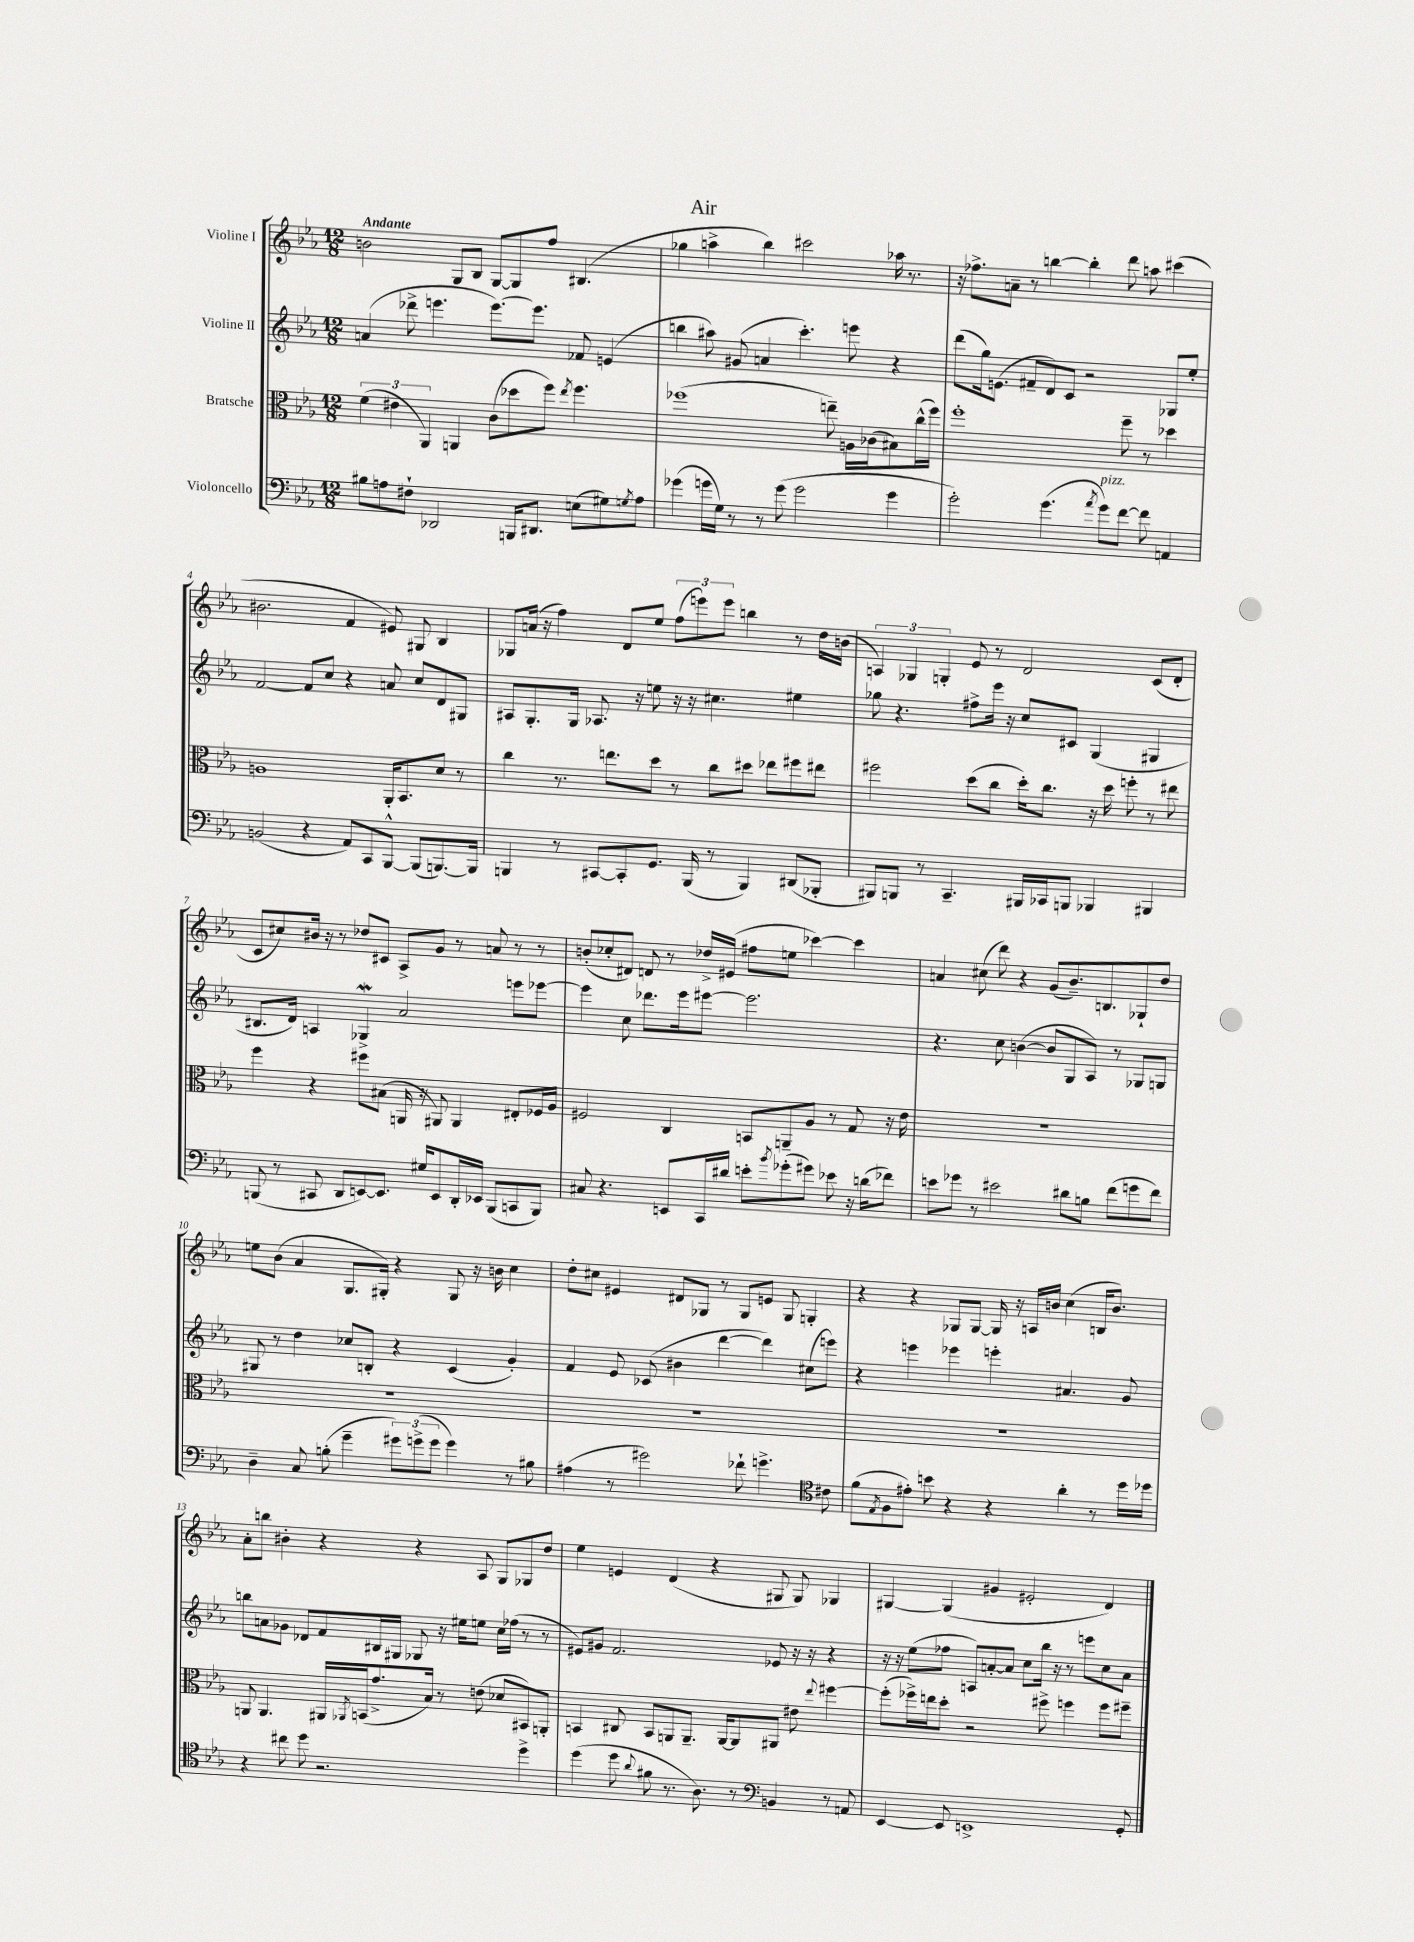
\header { title = "Air" }
<<
\new StaffGroup <<
\new Staff = "s0" \with { instrumentName = "Violine I" } {
    \clef treble \key ees \major \numericTimeSignature \time 12/8 \tempo "Andante"
    b'2 g8 bes8 g8~ g8 f''8 bis4.( |
    ges''4 a''4-> bes''4) cis'''2 aes''16 r8. |
    r16 fes''8.-> a'8-- r8 b''4~ b''4-. d'''8 a''8 cis'''4( |
    bis'2. f'4 eis'8) gis8 bes4 |
    ges8 a'16( r16 f''4) d'8 ees''8 \tuplet 3/2 { f''8( e'''8) e'''8 } b''4 r8 d''16 b'16( |
    \tuplet 3/2 { a4) ges4 g4-. } ees'8 r8 d'2 c'8( d'8-. |
    c'8 cis''8) bis'16 r16 r8 des''8 cis'8 aes8-> g'8 r8 a'8 r8 r8 |
    b'8-.( ces''8-. dis'8) d'8 r8 des''16-> eis'16( fis''8 e''8 ces'''4~) ces'''4 |
    a'4 cis''8( d'''8) r4 g'8( bes'8.--) b8. ges8-! d''8 |
    e''8 bes'8( aes'4 g8. gis16-.) r4 gis8 r16 b'16 c''4 |
    d''8-. cis''8 eis'4 dis'8 ges8 r8 ges8 e'8 ges8 g4-. |
    r4 r4 ges8 ges8~ ges16 r16 a16 b'16 c''4( b16 b'8.) |
    aes'8-. b''8 bis'4-. r4 r4 aes8 g8 ges8 d''8 |
    ees''4 e'4 d'4( r4 gis8 gis8) ges4 |
    gis4~ gis4( gis'4 eis'2-. d'4) \bar "|." |
}
\new Staff = "s1" \with { instrumentName = "Violine II" } {
    \clef treble \key ees \major \numericTimeSignature \time 12/8
    a'4( des'''8-> e'''4. e'''8.~) e'''8. fes'8 e'4( |
    b''4 ais''8) gis'8( a'4 c'''4.-.) e'''8 r4 |
    d'''8( g''16) e'8.( fis'8-- d'8) c'8 r2 ges8 ees''8-. |
    f'2~ f'8 c''8 r4 a'8 c''8 d'8 gis8 |
    ais8 g8.-. g16 aes8. r16 e''8 r16 r16 cis''4. eis''4 |
    ges''8 r4. fis''8-> ees'''16 r16 c''8 cis'8 g4( gis4 |
    bis8. d'16) a4 ges4->\mordent aes'2 e'''8 ees'''8~ |
    ees'''4 c''8 des'''8. ees'''16 eis'''8~ eis'''2. |
    r4. c''8 b'4~( b'8 g8 aes8) r8 ges8 g8 |
    gis8 r8 d''4 ces''8 b8-. r4 c'4( g'4-.) |
    f'4 ees'8 ces'8( bis'4 d'''4~ d'''4) cis''8( e'''8) |
    r4 e'''4 ees'''4 e'''4-. ais'4. g'8 |
    b''8 a'8 ges'8 des'8 f'8 bis16 gis16 ges8 r16 eis''16 e''8 c''16 fes''16( r8 r8 |
    eis'8) gis'8 f'2. ees'8 r16 r16 r4 |
    r16 r16 ees''8( fes''8 a8) a'8~-. a'8 c''8 bes''16 r16 r8 e'''8 c''8 a'8 \bar "|." |
}
\new Staff = "s2" \with { instrumentName = "Bratsche" } {
    \clef alto \key ees \major \numericTimeSignature \time 12/8
    \tuplet 3/2 { f'4( eis'4 aes,4) } a,4 c'8( des''8 f''8) \acciaccatura { ees''8 } f''4. |
    fes''1( e''8--) a16 ces'16( bis8) c''16-^( fes''16) |
    f''1-. f''8-- r8 des''4 |
    a1 aes,16-. bes,8. d'8 r8 |
    c''4 r8. e''8. d''8 r8 c''8 dis''8 ees''8 fis''8 eis''8 |
    fis''2 d''8( c''8 d''16-.) c''8. r16 d''16 f''8-. r8 eis''8 |
    f''4 r4 fis''8 bis8( a,16 r16 ais,8) ais,4 eis8-. fes16 aes16 |
    fis2 c4 b,8 a,8-- aes8 r8 g8 r16 ees'16 |
    R1. |
    R1. |
    R1. |
    R1. |
    a,8 a,4. ais,16 \acciaccatura { aes,8 } b,16( g'8.-> bes16) r8 e'8( des'8 bis,8) a,8-. |
    b,4 cis8 b,8 a,8 a,8.-- a,16~ a,8 ais,8 eis'8 \appoggiatura { ees''8 } fis''4~ |
    fis''8-.( fes''16->) e''16 d''8-. r2 fis''8-> f''4 f''8 fis''8-- \bar "|." |
}
\new Staff = "s3" \with { instrumentName = "Violoncello" } {
    \clef bass \key ees \major \numericTimeSignature \time 12/8
    bis8 a8 fis8-! des,2 b,,16 dis,8. e8( gis8) \acciaccatura { g8 } a8 |
    ges'4( g'16 g16) r8 r8 g'8( g'2 g'4 |
    g'2-.) g'4.( \acciaccatura { aes'8 } g'8^\markup { \italic "pizz." }) f'8~ f'8 a,4 |
    b,2( r4 aes,8) c,8 bes,,8~-^ bes,,8( b,,8.~) b,,16 |
    b,,4 r8 cis,8~ cis,8-. g,8. b,,16( r8 b,,4) dis,8( bes,,8-. |
    bis,,8) b,,8 r8 c,4.-- bis,,16 ces,16 b,,8 bes,,4 bis,,4 |
    b,,8( r8 cis,8 d,8 e,8~) e,8. gis16 e,8 d,16-. ees,16 b,,8( c,8 b,,8) |
    cis8 r4. e,8 c,16 dis'16 e'8-. \acciaccatura { bes'8 } ges'8-.( gis'8) ees'8 r16 d'16( fes'8) |
    e'8 ges'8 r8 eis'2 dis'8 b8 f'8( g'8 f'8) |
    d4-- c8 b8-.( g'4-- \tuplet 3/2 { gis'8) g'8->( g'8 } g'4) r8 bis8 |
    ais4( r8 gis'2) fes'8-! g'4.-> \clef tenor cis'8 |
    f'8( \acciaccatura { ees8 } f8 eis'8-.) b'8 r4 r4 aes'4-. r8 d''16 des''16 |
    r4 cis''8 d''8 r2. d''4-> |
    d''4( d''8 \appoggiatura { aes'8 } fis'8 r8. aes8.) r8 \clef bass b,4 r8 a,8 |
    ees,4~ ees,8 e,1-> g,8-. \bar "|." |
}
>>
>>
